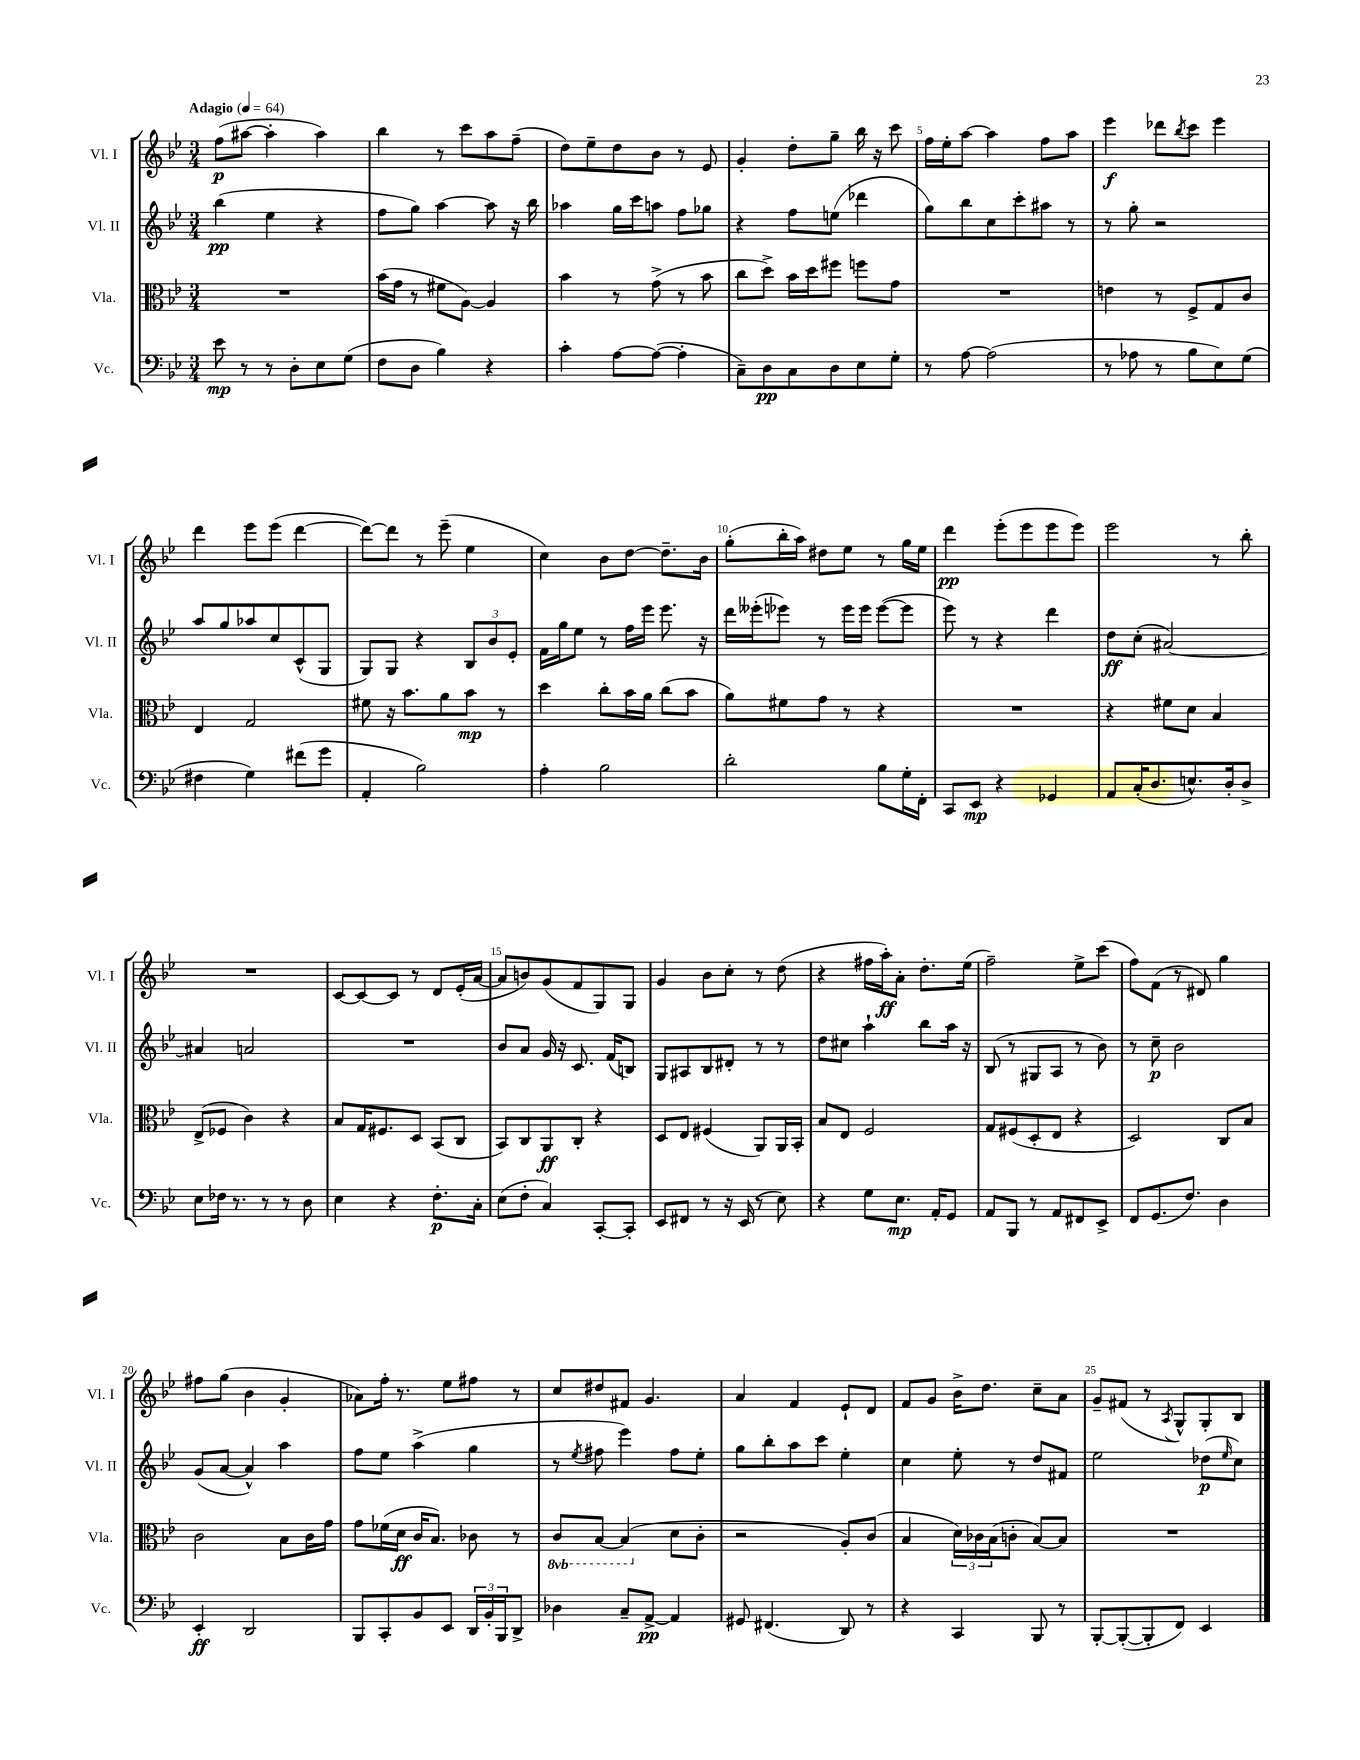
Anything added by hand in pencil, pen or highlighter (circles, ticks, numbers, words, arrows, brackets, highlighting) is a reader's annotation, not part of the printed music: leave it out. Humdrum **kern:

**kern	**dynam	**kern	**dynam	**kern	**dynam	**kern	**dynam
*part4	*part4	*part3	*part3	*part2	*part2	*part1	*part1
*staff4	*staff4	*staff3	*staff3	*staff2	*staff2	*staff1	*staff1
*I"Vc.	*	*I"Vla.	*	*I"Vl. II	*	*I"Vl. I	*
*I'Vc.	*	*I'Vla.	*	*I'Vl. II	*	*I'Vl. I	*
*clefF4	*	*clefC3	*	*clefG2	*	*clefG2	*
*k[b-e-]	*	*k[b-e-]	*	*k[b-e-]	*	*k[b-e-]	*
*M3/4	*	*M3/4	*	*M3/4	*	*M3/4	*
*MM64	*	*MM64	*	*MM64	*	*MM64	*
=1	=1	=1	=1	=1	=1	=1	=1
!	!	!	!	!	!	!LO:TX:a:B:t=Adagio	!
8e-\	mp	2.r	.	(4bb-\	pp	(8ff\L	p
8r	.	.	.	.	.	[8aa#X\J	.
8r	.	.	.	4ee-\	.	4aa#'\]	.
8D'\L	.	.	.	.	.	.	.
8E-\	.	.	.	4r	.	4aa#\)	.
(8G\J	.	.	.	.	.	.	.
=2	=2	=2	=2	=2	=2	=2	=2
8F\L	.	(16b-\LL	.	8ff\L	.	4bb-\	.
.	.	16g\JJ	.	.	.	.	.
8D\J	.	8r	.	8gg\J)	.	.	.
4B-\)	.	8f#X\L	.	[4aa\	.	8r	.
.	.	[8A\J)	.	.	.	8ccc\L	.
4r	.	4A/]	.	8aa\]	.	8aa\	.
.	.	.	.	16r	.	(8ff~\J	.
.	.	.	.	16bb-\	.	.	.
=3	=3	=3	=3	=3	=3	=3	=3
4c'\	.	4b-\	.	4aa-X\	.	8dd\L)	.
.	.	.	.	.	.	8ee-~\	.
[8A\L	.	8r	.	16gg\LL	.	8dd\	.
.	.	.	.	16ccc\J	.	.	.
(8A\J_	.	(8g^\	.	8aan\J	.	8b-\J	.
4A'\]	.	8r	.	8ff\L	.	8r	.
.	.	8b-\	.	8gg-X\J	.	8e-/	.
=4	=4	=4	=4	=4	=4	=4	=4
8C~\L)	.	8cc\L	.	4r	.	4g'/	.
8D\	pp	8dd^\J)	.	.	.	.	.
8C\	.	16b-\LL	.	8ff\L	.	8dd'\L	.
.	.	16dd\J	.	.	.	.	.
8D\	.	8ff#X\J	.	(8een\J	.	8gg~\J	.
8E-\	.	8ffn\L	.	4ddd-X\	.	16bb-\	.
.	.	.	.	.	.	16r	.
8G'\J	.	8g\J	.	.	.	8ccc\	.
=5	=5	=5	=5	=5	=5	=5	=5
8r	.	2.r	.	8gg\L)	.	16ff\LL	.
.	.	.	.	.	.	16ee-'\J	.
[8A\	.	.	.	8bb-\	.	[8aa\J	.
(2A\]	.	.	.	8cc\	.	4aa\]	.
.	.	.	.	8ccc'\	.	.	.
.	.	.	.	8aa#X\J	.	8ff\L	.
.	.	.	.	8r	.	8aa\J	.
=6	=6	=6	=6	=6	=6	=6	=6
8r	.	4en\	.	8r	.	4eee-\	f
8A-X\	.	.	.	8gg'\	.	.	.
8r	.	8r	.	2r	.	8ddd-X\L	.
.	.	.	.	.	.	8qbb-/	.
8B-\L	.	8F^/L	.	.	.	8ccc\J	.
8E-\)	.	8G/	.	.	.	4eee-\	.
(8G\J	.	8c/J	.	.	.	.	.
!!LO:LB:g=z
=7	=7	=7	=7	=7	=7	=7	=7
4F#X\	.	4E-/	.	8aa/L	.	4ddd\	.
.	.	.	.	8gg/	.	.	.
4G\)	.	2G/	.	8aa-X/	.	8eee-\L	.
.	.	.	.	8cc/	.	(8eee-\J	.
(8f#X\L	.	.	.	(8c^^/	.	[4ddd\	.
8g\J	.	.	.	8G/J	.	.	.
=8	=8	=8	=8	=8	=8	=8	=8
4AA'/	.	8f#X\	.	8G/L)	.	8ddd\L_)	.
.	.	16r	.	8G/J	.	8ddd\J]	.
.	.	8.b-\L	.	.	.	.	.
2B-\)	.	.	.	4r	.	8r	.
.	.	8a\	.	.	.	(8eee-~\	.
.	.	8b-\J	mp	12B-/L	.	4ee-\	.
.	.	.	.	12b-/	.	.	.
.	.	8r	.	.	.	.	.
.	.	.	.	12e-'/J	.	.	.
=9	=9	=9	=9	=9	=9	=9	=9
4A'\	.	4dd\	.	16f\LL	.	4cc\)	.
.	.	.	.	16gg\J	.	.	.
.	.	.	.	8ee-\J	.	.	.
2B-\	.	8cc'\L	.	8r	.	8b-\L	.
.	.	16b-\L	.	16ff\LL	.	[8dd\J	.
.	.	16a\JJ	.	16eee-\JJ	.	.	.
.	.	(8cc\L	.	8.eee-\	.	8.dd~\L]	.
.	.	8b-\J	.	.	.	.	.
.	.	.	.	16r	.	16b-\Jk	.
=10	=10	=10	=10	=10	=10	=10	=10
2d'\	.	8a\L)	.	16ddd\LL	.	(8gg'\L	.
.	.	.	.	(16eee--X'\J	.	.	.
.	.	8f#X\	.	8eee-X\J)	.	16bb-'\L	.
.	.	.	.	.	.	16aa\JJ)	.
.	.	8g\J	.	8r	.	8dd#X\L	.
.	.	8r	.	16eee-\LL	.	8ee-\J	.
.	.	.	.	16eee-\JJ	.	.	.
8B-\L	.	4r	.	([8eee-\L	.	8r	.
16G'\L	.	.	.	8eee-\J]	.	16gg\LL	.
16FF'\JJ	.	.	.	.	.	16ee-\JJ	.
=11	=11	=11	=11	=11	=11	=11	=11
8CC/L	.	2.r	.	8eee-\)	.	4ddd\	pp
8EE-/J	mp	.	.	8r	.	.	.
4r	.	.	.	4r	.	(8eee-'\L	.
.	.	.	.	.	.	8eee-\	.
4GG-X/	.	.	.	4ddd\	.	8eee-\	.
.	.	.	.	.	.	8eee-\J)	.
=12	=12	=12	=12	=12	=12	=12	=12
8AA/L	.	4r	.	8dd\L	ff	2eee-\	.
(16C'/K	.	.	.	(8cc'\J	.	.	.
8.D/	.	.	.	.	.	.	.
.	.	8f#X\L	.	[2a#X/)	.	.	.
8.En^^/)	.	8d\J	.	.	.	.	.
.	.	4B-/	.	.	.	8r	.
16D'/k	.	.	.	.	.	.	.
8D^/J	.	.	.	.	.	8bb-'\	.
!!LO:LB:g=z
=13	=13	=13	=13	=13	=13	=13	=13
8E-\L	.	(8E-^/L	.	4a#X/]	.	2.r	.
16F-X\Jk	.	8F-X/J	.	.	.	.	.
8.r	.	.	.	.	.	.	.
.	.	4c\)	.	2an/	.	.	.
8r	.	.	.	.	.	.	.
8r	.	4r	.	.	.	.	.
8D\	.	.	.	.	.	.	.
=14	=14	=14	=14	=14	=14	=14	=14
4E-\	.	8B-/L	.	2.r	.	[8c/L	.
.	.	16G/K	.	.	.	8c/_	.
.	.	8.F#X/	.	.	.	.	.
4r	.	.	.	.	.	8c/J]	.
.	.	8D/J	.	.	.	8r	.
8.F'\L	p	(8BB-/L	.	.	.	8d/L	.
.	.	8C/J	.	.	.	(16e-'/L	.
16C'\Jk	.	.	.	.	.	[16a/JJ	.
=15	=15	=15	=15	=15	=15	=15	=15
(8E-\L	.	8BB-/L)	.	8b-/L	.	8a/L]	.
8F'\J	.	8C/	.	8a/J	.	8bn/)	.
4C/)	.	8AA/	ff	16g/	.	(8g/	.
.	.	.	.	16r	.	.	.
.	.	8C'/J	.	8.c/	.	8f/	.
[8CC'/L	.	4r	.	.	.	8G/)	.
.	.	.	.	(16f/KL	.	.	.
8CC'/J]	.	.	.	8Bn/J)	.	8G/J	.
=16	=16	=16	=16	=16	=16	=16	=16
8EE-/L	.	8D/L	.	8G/L	.	4g/	.
8FF#X/J	.	8E-/J	.	8A#X/	.	.	.
8r	.	(4F#X/	.	8B-/	.	8b-\L	.
16r	.	.	.	8d#X'/J	.	8cc'\J	.
(16EE-/	.	.	.	.	.	.	.
8r	.	8AA/L)	.	8r	.	8r	.
8E-\)	.	16AA/L	.	8r	.	(8dd\	.
.	.	16BB-'/JJ	.	.	.	.	.
=17	=17	=17	=17	=17	=17	=17	=17
4r	.	8B-/L	.	8dd\L	.	4r	.
.	.	8E-/J	.	8cc#X\J	.	.	.
8G\L	.	2F/	.	4aa`\	.	16ff#X\LL	.
.	.	.	.	.	.	16aa'\J)	ff
8.E-\J	mp	.	.	.	.	8a'\J	.
.	.	.	.	8bb-\L	.	8.dd'\L	.
16AA'/KL	.	.	.	.	.	.	.
8GG/J	.	.	.	16aa\Jk	.	.	.
.	.	.	.	16r	.	(16ee-\Jk	.
=18	=18	=18	=18	=18	=18	=18	=18
8AA/L	.	8G/L	.	(8B-/	.	2ff~\)	.
8BBB-/J	.	(8F#X/	.	8r	.	.	.
8r	.	8D'/	.	8G#X/L	.	.	.
8AA/L	.	8E-/J	.	8A/J	.	.	.
8FF#X/	.	4r	.	8r	.	8ee-^\L	.
8EE-^/J	.	.	.	8b-\)	.	(8ccc\J	.
=19	=19	=19	=19	=19	=19	=19	=19
8FF/L	.	2D/)	.	8r	.	8ff\L)	.
(8.GG/	.	.	.	8cc~\	p	(8f\J	.
.	.	.	.	2b-\	.	8r	.
8.F/J)	.	.	.	.	.	.	.
.	.	.	.	.	.	8d#X/)	.
4D\	.	8C/L	.	.	.	4gg\	.
.	.	8B-/J	.	.	.	.	.
!!LO:LB:g=z
=20	=20	=20	=20	=20	=20	=20	=20
4EE-'/	ff	2c\	.	(8g/L	.	8ff#X\L	.
.	.	.	.	[8a/J	.	(8gg\J	.
2DD/	.	.	.	4a^^/])	.	4b-\	.
.	.	8B-\L	.	4aa\	.	4g'/	.
.	.	16c\L	.	.	.	.	.
.	.	16g\JJ	.	.	.	.	.
=21	=21	=21	=21	=21	=21	=21	=21
8BBB-/L	.	8g\L	.	8ff\L	.	8a-X\L)	.
8CC'/	.	(16f-X\L	.	8ee-\J	.	16ff'\Jk	.
.	.	16d\JJ	ff	.	.	8.r	.
8BB-/	.	16c/KL	.	(4aa^\	.	.	.
.	.	8.B-/J)	.	.	.	.	.
8EE-/J	.	.	.	.	.	8ee-\L	.
24DD/LL	.	8c-X\	.	4gg\	.	8ff#X\J	.
24BB-'/	.	.	.	.	.	.	.
24BBB-/J	.	.	.	.	.	.	.
8DD^/J	.	8r	.	.	.	8r	.
=22	=22	=22	=22	=22	=22	=22	=22
*	*	*8ba	*	*	*	*	*
4D-X\	.	8C/L	.	8r	.	8cc/L	.
.	.	.	.	8qee-/	.	.	.
.	.	[8BB-/J	.	8ff#X\	.	8dd#X/	.
8C~/L	.	(4BB-/]	.	4eee-\)	.	8f#X/J	.
[8AA^/J	pp	.	.	.	.	4.g/	.
*	*	*X8ba	*	*	*	*	*
4AA/]	.	8d\L	.	8ff#\L	.	.	.
.	.	8c'\J	.	8ee-'\J	.	.	.
=23	=23	=23	=23	=23	=23	=23	=23
8GG#X/	.	2r	.	8gg\L	.	4a/	.
(4.FF#X/	.	.	.	8bb-'\	.	.	.
.	.	.	.	8aa\	.	4f/	.
.	.	.	.	8ccc\J	.	.	.
8DD/)	.	8A'/L)	.	4ee-'\	.	8e-`/L	.
8r	.	(8c/J	.	.	.	8d/J	.
=24	=24	=24	=24	=24	=24	=24	=24
4r	.	4B-/	.	4cc\	.	8f/L	.
.	.	.	.	.	.	8g/J	.
4CC/	.	24d\LL)	.	8ee-'\	.	16b-^\KL	.
.	.	24c-X\	.	.	.	.	.
.	.	.	.	.	.	8.dd\J	.
.	.	(24B-\J	.	.	.	.	.
.	.	8cn'\J	.	8r	.	.	.
8BBB-/	.	[8B-/L)	.	8dd/L	.	8cc~\L	.
8r	.	8B-/J]	.	8f#X/J	.	8a\J	.
=25	=25	=25	=25	=25	=25	=25	=25
[8BBB-'/L	.	2.r	.	2ee-\	.	8g~/L	.
(8BBB-'/_	.	.	.	.	.	(8f#X/J	.
8BBB-'/]	.	.	.	.	.	8r	.
.	.	.	.	.	.	8qA/	.
8FF/J)	.	.	.	.	.	8G^^/L)	.
4EE-/	.	.	.	(8dd-X\L	p	8G'/	.
.	.	.	.	16qqee-/	.	.	.
.	.	.	.	8cc\J)	.	8B-/J	.
==	==	==	==	==	==	==	==
*-	*-	*-	*-	*-	*-	*-	*-
